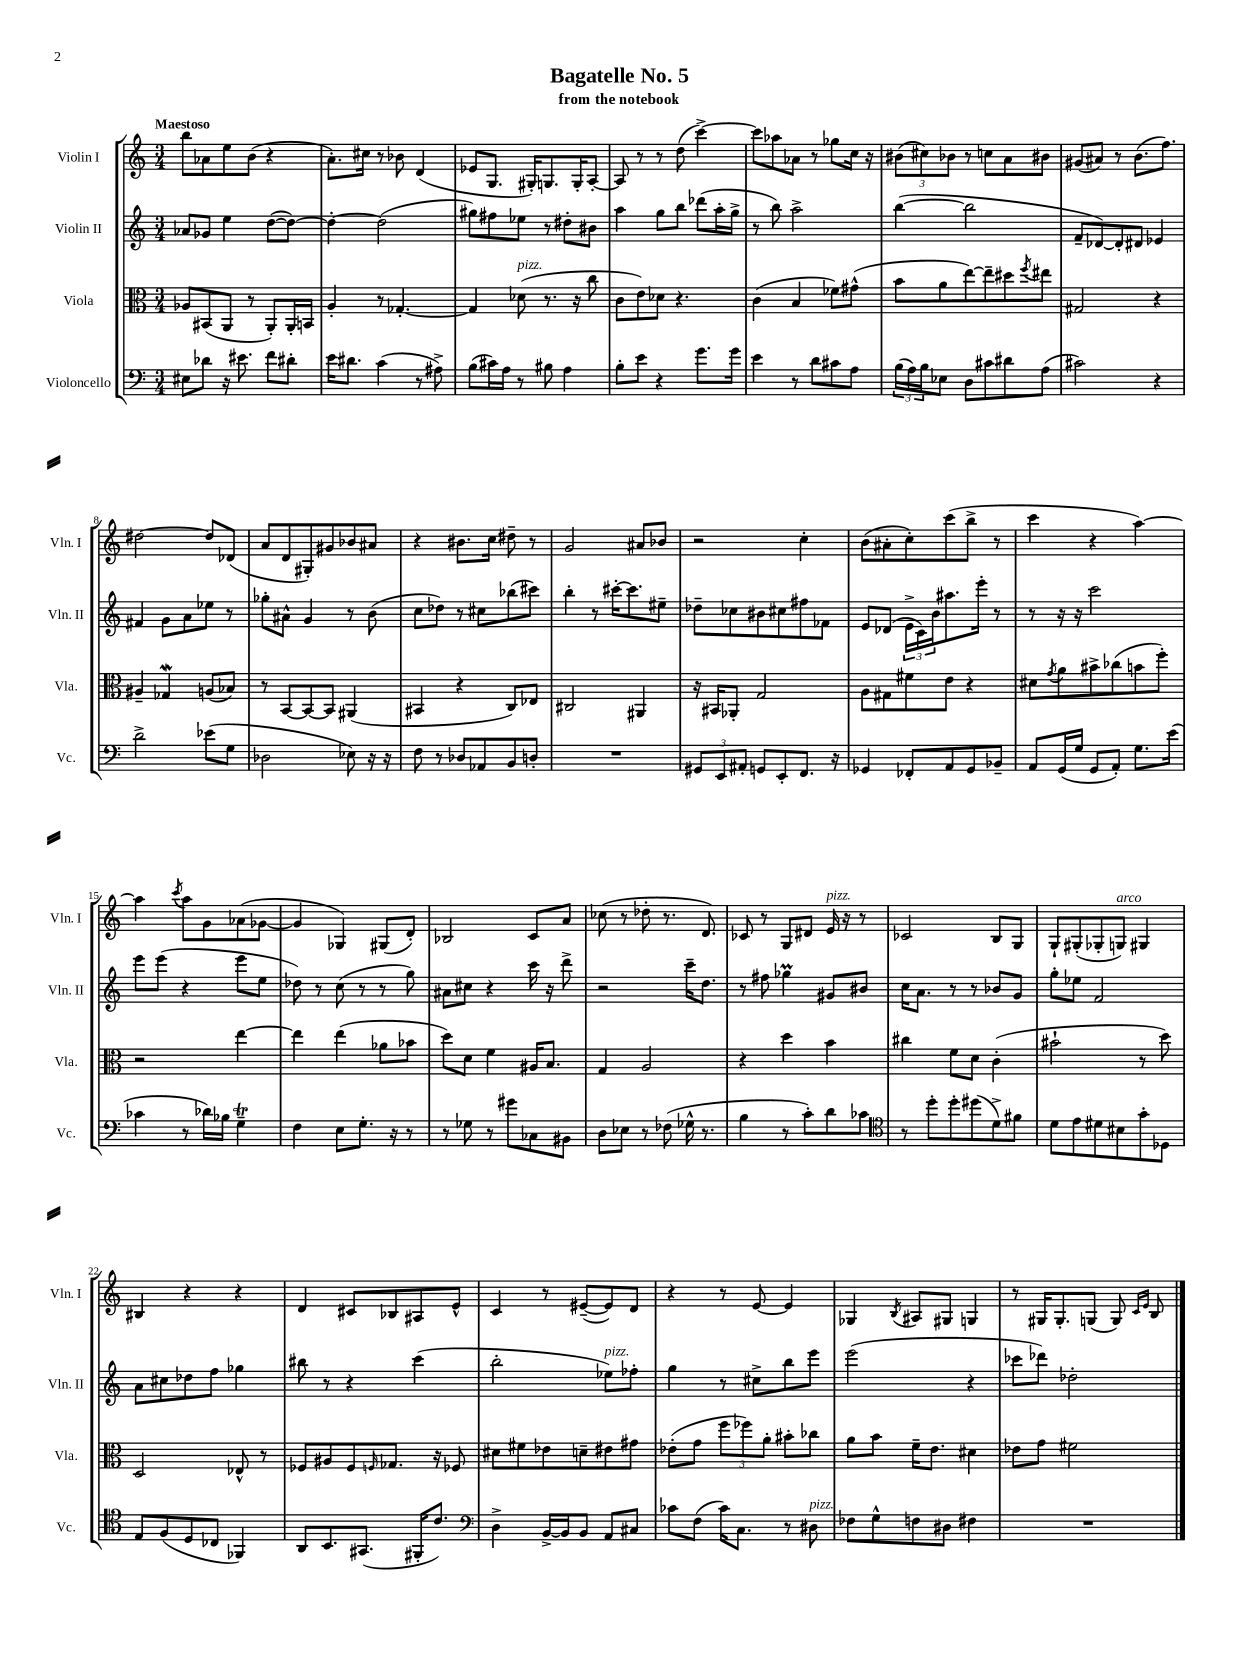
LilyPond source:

\header { title = "Bagatelle No. 5" subtitle = "from the notebook" }
<<
\new StaffGroup <<
\new Staff = "s0" \with { instrumentName = "Violin I" shortInstrumentName = "Vln. I" } {
    \clef treble \key c \major \numericTimeSignature \time 3/4 \tempo "Maestoso"
    b''8 aes'8 e''8 b'8( r4 |
    a'8.-.) cis''16 r8 bes'8 d'4( |
    ees'8 g8. gis16-.) g8. g16-. a8~-. |
    a8 r8 r8 d''8( c'''4~->) |
    c'''8 aes''8 aes'8 r8 ges''8 c''16 r16 |
    \tuplet 3/2 { bis'8( cis''8) bes'8 } r8 c''8 a'8 bis'8 |
    gis'8( ais'8) r8 b'8.( f''8.) |
    dis''2~ dis''8 des'8( |
    a'8 d'8 gis8-.) gis'8 bes'8 ais'8 |
    r4 bis'8. c''16 dis''8-- r8 |
    g'2 ais'8 bes'8 |
    r2 c''4-. |
    b'8( ais'8-. c''8-.) c'''8( b''8-> r8 |
    c'''4 r4 a''4~) |
    a''4 \acciaccatura { c'''8 } a''8 g'8 aes'8( ges'8~ |
    ges'4 ges4) gis8( d'8-.) |
    bes2 c'8 a'8 |
    ces''8( r8 des''8-. r8. d'8.) |
    ces'8 r8 g8 dis'8 e'16^\markup { \italic "pizz." } r16 r8 |
    ces'2 b8 g8 |
    g8-! gis8-.( ges8-. g8^\markup { \italic "arco" }) gis4 |
    bis4 r4 r4 |
    d'4 cis'8 bes8 ais8 e'8-^ |
    c'4 r8 eis'8~--( eis'8) d'8 |
    r4 r8 e'8~ e'4 |
    ges4 \acciaccatura { b8 } ais8 gis8 g4 |
    r8 gis16 gis8.-. g8( g8) \grace { c'16 e'16 } b8 \bar "|." |
}
\new Staff = "s1" \with { instrumentName = "Violin II" shortInstrumentName = "Vln. II" } {
    \clef treble \key c \major \numericTimeSignature \time 3/4
    aes'8 ges'8 e''4 d''8~( d''8~) |
    d''4~-. d''2( |
    gis''8) fis''8 ees''8 r8 dis''8-. bis'8 |
    a''4 g''8 b''8 des'''8( a''16-. g''16-> |
    r8 b''8) a''2-> |
    b''4~( b''2 |
    f'8-- des'8~) des'8-. dis'8 ees'4 |
    fis'4 g'8 a'8 ees''8 r8 |
    ges''8-. ais'8-^ g'4 r8 b'8( |
    c''8 des''8) r8 cis''8 bes''8( cis'''8) |
    b''4-. r8 cis'''16~-. cis'''8. eis''8-- |
    des''8-- ces''8 bis'8 cis''8 fis''8 fes'8 |
    e'8 des'8( \tuplet 3/2 { e'16-> c'16) b'16 } ais''8. e'''16-. r8 |
    r8 r16 r16 c'''2 |
    e'''8 e'''8( r4 e'''8 e''8 |
    des''8) r8 c''8( r8 r8 g''8) |
    ais'8 cis''8 r4 c'''16 r16 d'''8-> |
    r2 c'''16-- d''8. |
    r8 fis''8 ges''4\prall gis'8 bis'8 |
    c''16 a'8. r8 r8 bes'8 g'8 |
    g''8-. ees''8 f'2 |
    a'8 cis''8 des''8 f''8 ges''4 |
    bis''8 r8 r4 c'''4( |
    b''2-. ees''8^\markup { \italic "pizz." }) fes''8-. |
    g''4 r8 cis''8-> b''8 e'''8 |
    e'''2( r4 |
    ces'''8 des'''8) des''2-. \bar "|." |
}
\new Staff = "s2" \with { instrumentName = "Viola" shortInstrumentName = "Vla." } {
    \clef alto \key c \major \numericTimeSignature \time 3/4
    aes8 bis,8( a,8 r8 a,8-.) a,16-. b,16 |
    a4-. r8 ges4.~-. |
    ges4 des'8^\markup { \italic "pizz." }( r8. r16 c''8 |
    c'8 e'8) des'8 r4. |
    c'4( b4 fes'8) gis'8-^( |
    b'8 a'8 e''8~) e''8-- dis''8 \acciaccatura { f''8 } eis''8 |
    gis2 r4 |
    ais4-- ges4\mordent a8( bes8) |
    r8 b,8~ b,8~ b,8 ais,4( |
    bis,4 r4 c8) ees8 |
    cis2 ais,4 |
    r16 bis,16 aes,8-. g2 |
    a8 gis8 fis'8 e'8 r4 |
    dis'8 \acciaccatura { g'8 } a'8 bis'8-> ces''8( b'8 f''8-.) |
    r2 e''4~ |
    e''4 e''4( aes'8 bes'8 |
    d''8) d'8 f'4 ais16 b8. |
    g4 a2 |
    r4 d''4 b'4 |
    cis''4 f'8 d'8 c'4-.( |
    bis'2-! r8 d''8) |
    d2 ees8-^ r8 |
    fes8 ais8 fes8 \grace { f16 } ges8. r16 fes8 |
    dis'8 fis'8 ees'8 d'8-- eis'8 gis'8 |
    ees'8-.( g'8 \tuplet 3/2 { f''8 fes''8) a'8-. } bis'8-. ces''8 |
    a'8 b'8 f'16-- e'8. dis'4 |
    ees'8 g'8 fis'2 \bar "|." |
}
\new Staff = "s3" \with { instrumentName = "Violoncello" shortInstrumentName = "Vc." } {
    \clef bass \key c \major \numericTimeSignature \time 3/4
    eis8 des'8 r16 eis'8. f'8 dis'8-. |
    e'16 dis'8. c'4( r8 ais8->) |
    b8( cis'16) a16 r8 bis8 a4 |
    b8-. e'8 r4 g'8. g'16 |
    e'4 r8 d'8 cis'8 a8 |
    \tuplet 3/2 { b16( a16) b16 } ees8 d8 cis'8 dis'8 a8( |
    cis'2) r4 |
    d'2-> ees'8( g8 |
    des2 ees8) r16 r16 |
    f8 r8 des8 aes,8 b,8 d8-. |
    R2. |
    \tuplet 3/2 { gis,8 e,8 ais,8-. } g,8 e,8-. f,8. r16 |
    ges,4 fes,8-. a,8 ges,8 bes,8-- |
    a,8 g,16( g16 g,8 a,8-.) g8. e'16( |
    ces'4 r8 des'16) bes16 g4--\trill |
    f4 e8 g8.-. r16 r8 |
    r8 ges8 r8 gis'8 ces8 bis,8 |
    d8 ees8 r8 fes8( ges16-^ r8. |
    b4 r8 c'8-.) d'8 ces'8 |
    \clef tenor r8 d''8-. d''8-. dis''8( d'8->) fis'8 |
    d'8 e'8 dis'8 bis8 g'8-. des8 |
    e8 f8( d8 ces8 fes,4) |
    a,8 b,8. gis,8.( fis,16-. c'8.) |
    \clef bass d4-> b,16~-> b,16 b,8 a,8 cis8 |
    ces'8 f8( ces'16) c8. r8 dis8^\markup { \italic "pizz." } |
    fes8 g8-^ f8 dis8 fis4 |
    R2. \bar "|." |
}
>>
>>
